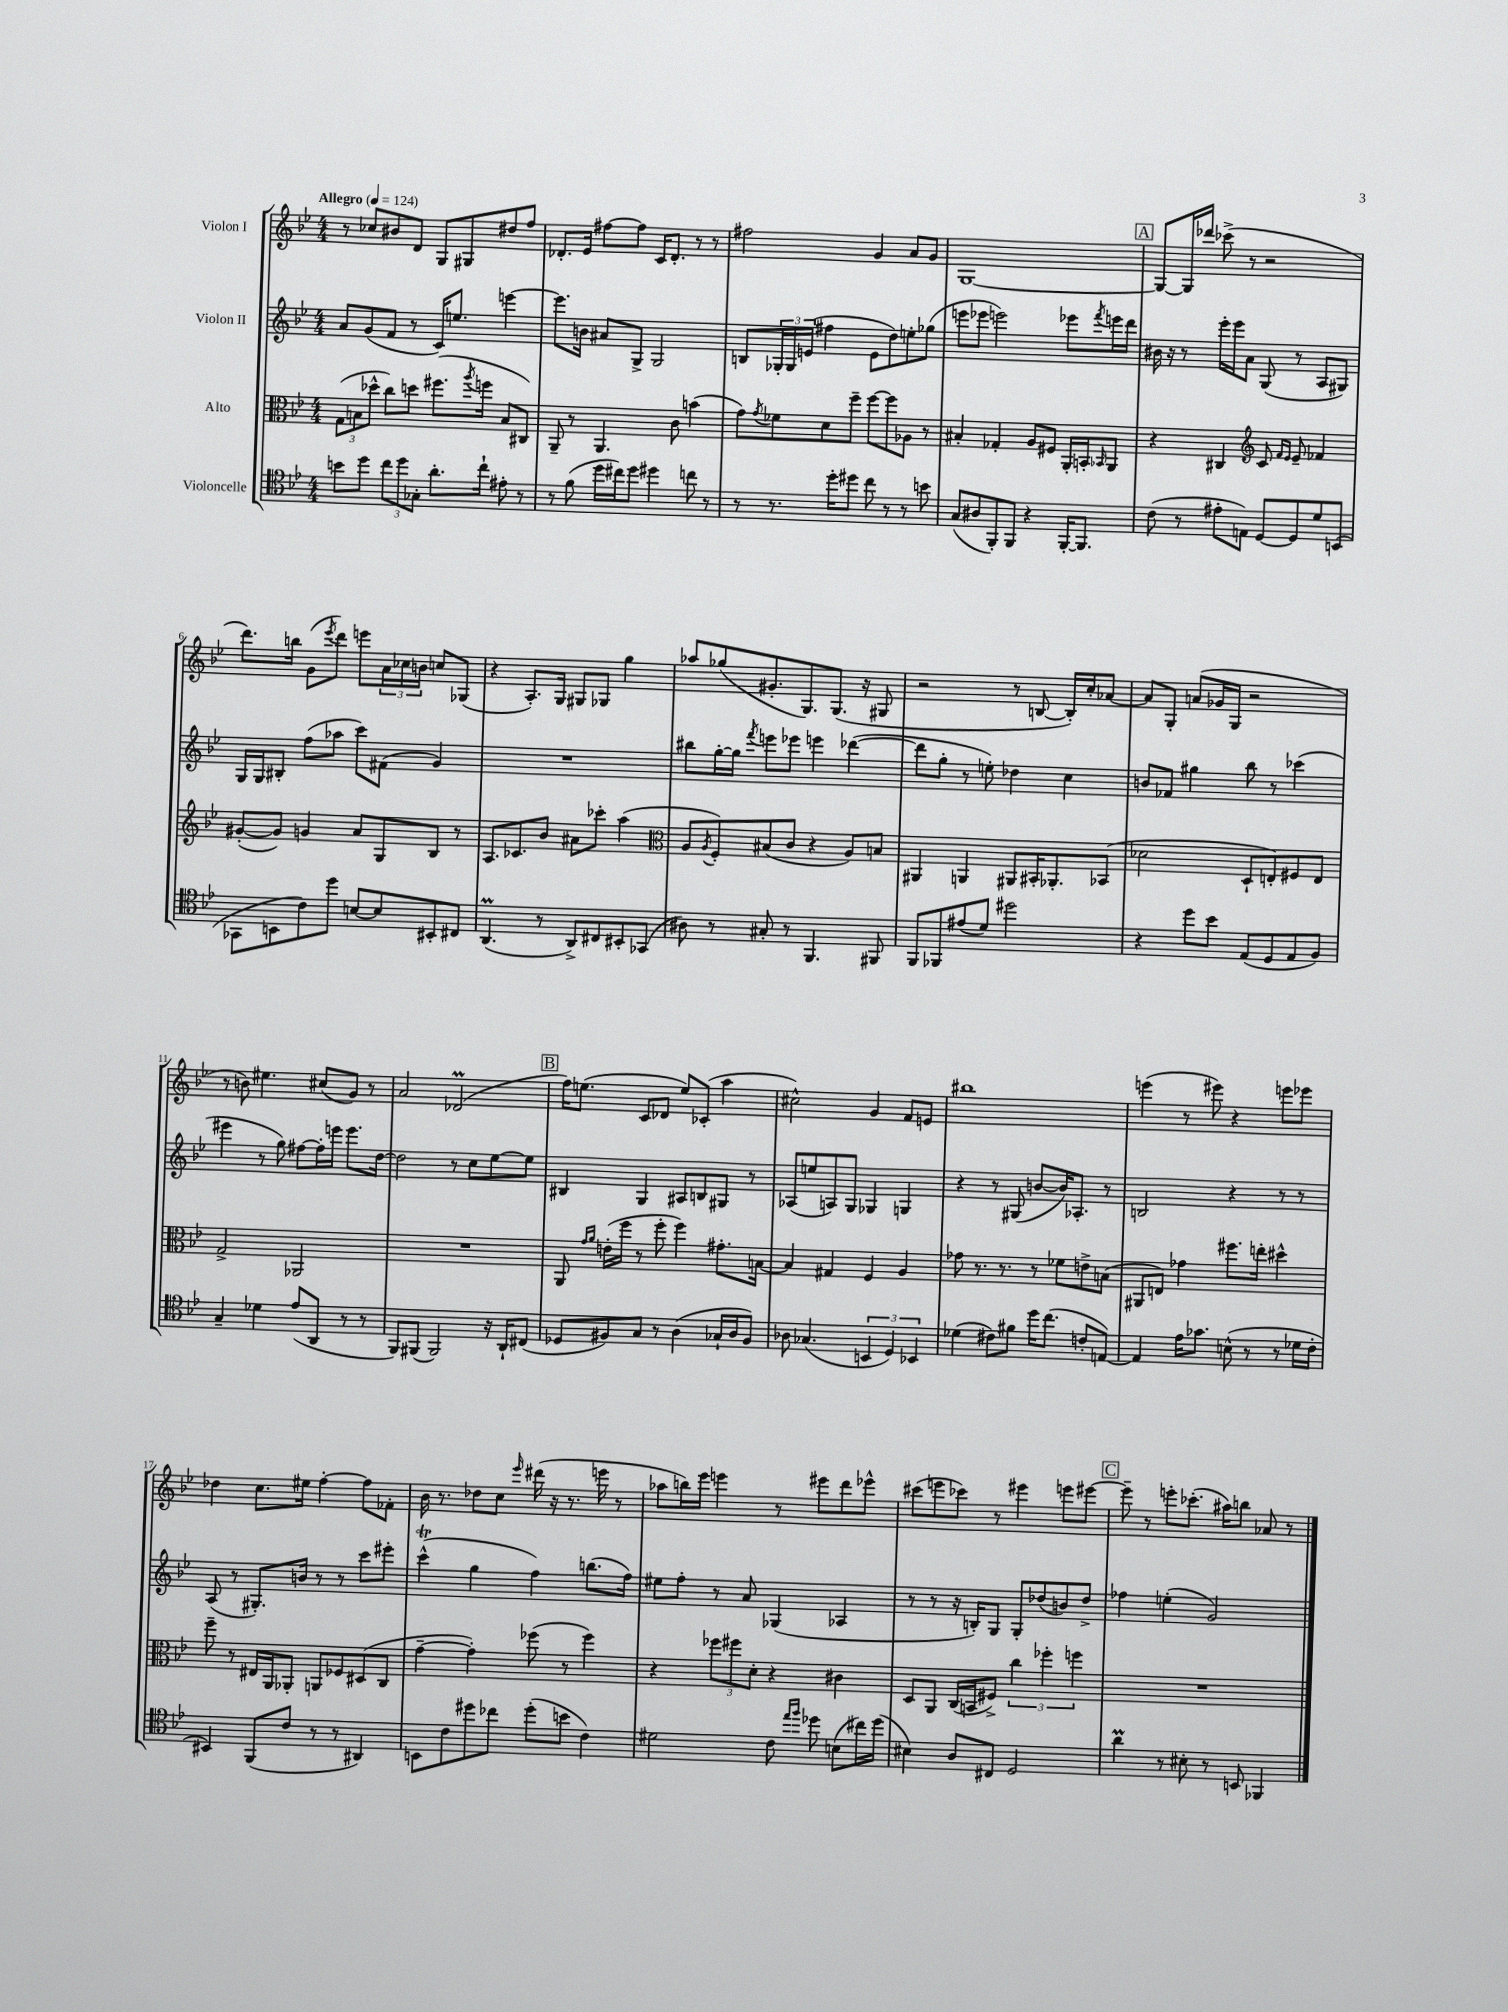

**kern	**kern	**kern	**kern
*staff4	*staff3	*staff2	*staff1
*clefC4	*clefC3	*clefG2	*clefG2
*k[b-e-]	*k[b-e-]	*k[b-e-]	*k[b-e-]
*M4/4	*M4/4	*M4/4	*M4/4
*MM124	*MM124	*MM124	*MM124
8b	(12G	8a	8r
.	12B	.	.
8dd	.	(8g	8cc-
.	12dd-^^	.	.
12cc	8cc)	8f	8b#
12dd	.	.	.
.	8dd	8r	8d
12G-'	.	.	.
8.a'	(8.ff#	16c)	8G
.	.	8.ee	.
.	.	.	8G#
.	8qaa	.	.
16cc`	16ff	.	.
8e#'	8B	[4eee	8dd#
8r	8C#)	.	8ff
=	=	=	=
8r	8AA~	8.eee]	8.d-'
(8f	8r	.	.
.	.	16b	16e-
16dd	4.AA	8a#	[8ff#
16cc#)	.	.	.
8dd	.	8G^	8ff#]
4dd#	.	2G	16c
.	.	.	8.d-'
.	8c	.	.
8cc	(4b	.	8r
8r	.	.	8r
=	=	=	=
8r	8g)	8B	2ff#
.	8qg	.	.
8.r	8f-	24G-'	.
.	.	24G-	.
.	.	(24e	.
.	8d	4ff#	.
16dd'	.	.	.
8dd#	8ff~	.	.
8cc	[8ff	8e	4g
8r	8ff]	8dd)	.
8r	8A-	8ee'	8a
8b	8r	(8gg-	8g
=	=	=	=
(8G	4B#'	8eee	[1G
8A#	.	8eee-	.
8FF')	4G-'	2eee)	.
8FF	.	.	.
4r	8A	.	.
.	8F#	.	.
[16FF'	16AA'	8eee-	.
8.FF]	16BB'	.	.
.	16qqBB-	8qfff	.
.	8AA	16eee	.
.	.	16ddd	.
=	=	=	=
(8c	4r	16b#	8G_
.	.	16r	.
8r	.	8r	16G]
.	.	.	16ddd-
8e#'	4C#	16eee-'	(8ccc-^
.	.	16eee-	.
8E)	.	8a	8r
*	*clefG2	*	*
[8D	8c	(8G	2r
.	16qqf	.	.
.	16qqe-	.	.
8D]	8e-~	8r	.
8d	4f-	8A	.
(8BB	.	8G#)	.
=	=	=	=
8GG-	([8g#'	16G	8.ddd)
.	.	16G	.
8BB	8g#])	8B#'	.
.	.	.	16bb
8c)	4g	(8ff	(8g
.	.	.	8qeee-
8dd	.	8aa-	8ddd)
[8B	8a	8ccc)	8eee
8B]	8G	(8f#	24a
.	.	.	24cc-
.	.	.	24b
8BB#'	8B-	4g)	8cc
8C#	8r	.	(8G-
=	=	=	=
(4.AA	8.A	1r	4r
.	8.c-	.	.
.	.	.	8.A')
8r	8b-	.	.
.	.	.	16G
8AA^)	8a#	.	8G#
8C#	8ccc-'	.	8G-
8BB#'	(4aa	.	4gg
(8GG-	.	.	.
=	=	=	=
*	*clefC3	*	*
8A#)	8A	8bb#	8aa-
.	8qA	.	.
8r	8F')	[16gg'	(8gg-
.	.	16gg]	.
.	.	8qfff	.
8G#'	(8B#	8eee	8.g#'
8r	8c	8eee-	.
.	.	.	8.G)
4.FF	4r	4eee	.
.	.	.	(8.G
.	8A)	([4ddd-	.
.	.	.	16r
8FF#	8B	.	8G#
=	=	=	=
8FF	4AA#	8ddd-]	2r
8FF-	.	8gg'	.
(8e#	4AA	8r	.
8d)	.	8ee')	.
2dd#	8AA#	4dd-	8r
.	16BB#'	.	[8B
.	8.AA-'	.	.
.	.	4cc	16B'])
.	.	.	16cc'
.	(8BB-	.	[8a-
=	=	=	=
4r	2d-	8b	8a-]
.	.	8f-	8G'
8dd	.	4gg#	(8a
8b-	.	.	16g-
.	.	.	16G
(8E-	8D`	8bb-	2r
8D	8E')	8r	.
8E-	8F#	(4ccc-	.
8F)	8E	.	.
=	=	=	=
4G~	2G^	4eee#	8r
.	.	.	8b)
4d-	.	8r	4.ee#
.	.	8gg)	.
(8e-	2AA-	[8ff#	.
8AA	.	16ff#']	(8cc#
.	.	16eee	.
8r	.	8.eee	8g)
8r	.	.	8r
.	.	[16dd	.
=	=	=	=
8FF)	1r	2dd]	2a
(8FF#	.	.	.
2FF#)	.	.	.
.	.	8r	(2d-
.	.	8cc	.
16r	.	[8ee-	.
16AA`	.	.	.
(8C#	.	8ee-]	.
=	=	=	=
8D-	8AA	4B#	16ff)
.	.	.	(8.ee
.	16qqg	.	.
.	16qqa	.	.
8F#)	(16e'	.	.
.	16ff	.	.
8G	8r	4G	8c
8r	8ff'	.	8d-
(4A	4ff)	8A#	8ee)
.	.	8B	(8c-'
16G-`	8.g#'	8G#	4aa
16A	.	.	.
8F#)	.	8r	.
.	[16B	.	.
=	=	=	=
8A-	4B]	(8A-	2cc#^^)
(4.G-	.	8ee	.
.	4G#	8A)	.
.	.	8G	.
6BB	4F	4G-	4g
6D)	.	.	.
.	4A	4G	8f
6BB-	.	.	.
.	.	.	8e
=	=	=	=
(4d-	8g-	4r	1bb#
.	8.r	.	.
8c#)	.	8r	.
.	8.r	.	.
8f#	.	(8G#	.
16dd	8r	[8b	.
(8.cc	.	.	.
.	8f-	16b])	.
.	.	8.A-'	.
8c'	8e^	.	.
[8E)	(8B	8r	.
=	=	=	=
4E]	8AA#	2B	(4eee
.	8E)	.	.
16e-	4g-	.	8r
8.g-	.	.	.
.	.	.	8eee#)
(8B^^	8.ff#	4r	4r
8r	.	.	.
.	16ee'	.	.
8r	4dd#^^	8r	8eee
16d-	.	8r	8eee-
16c'	.	.	.
=	=	=	=
4BB#)	8ff~	(8A	4dd-
.	8r	8r	.
(8FF	16E#	8.G#')	8.cc
.	16AA	.	.
8c	8AA-'	.	.
.	.	16b	16ee#
8r	8AA	8r	[4ff'
8r	8F-	8r	.
4AA#)	(8D#	8ccc	8ff]
.	8C	8eee#'	8f-'
=	=	=	=
8BB	[4g~	(4ccc^^	16b-
.	.	.	8.r
8c	.	.	.
8dd#	4g'])	4gg	8dd-
8cc-	.	.	8cc
.	.	.	16qqeee-
(8dd#'	(8ff-	4ff)	(16ddd#
.	.	.	16r
8b	8r	.	8.r
4c)	4ff-)	(8.bb	.
.	.	.	16eee
.	.	.	8r
.	.	16ff)	.
=	=	=	=
2d#	4r	8ee#	8aa-
.	.	8ff'	16bb)
.	.	.	16eee-
.	12ff-	8r	4eee
.	12ff#	.	.
.	.	8a	.
.	12d'	.	.
8c	4r	(4G-	8r
16qqee-	.	.	.
16qqff	.	.	.
8dd-	.	.	8eee#
(8B	4c#	4A-	8ddd
16cc#)	.	.	8eee-^^
(16dd-	.	.	.
=	=	=	=
4B#)	8D	8r	(8ccc#
.	8AA	8r	8eee
8A	(16C	16r	8ccc-)
.	16BB	16B')	.
8C#	8F#^)	8G	8r
2D	6cc	8G'	4eee#
.	.	(8dd-	.
.	6ff-'	.	.
.	.	8b)	8eee
.	6ff	.	.
.	.	8dd-^	[8eee#
=	=	=	=
4a	1r	4ff-	8eee#~]
.	.	.	8r
8r	.	(4ee'	8eee'
8B#'	.	.	(8.ccc-'
8r	.	2g)	.
.	.	.	16aa#)
8BB	.	.	8bb
4FF-	.	.	8a-
.	.	.	8r
==	==	==	==
*-	*-	*-	*-
